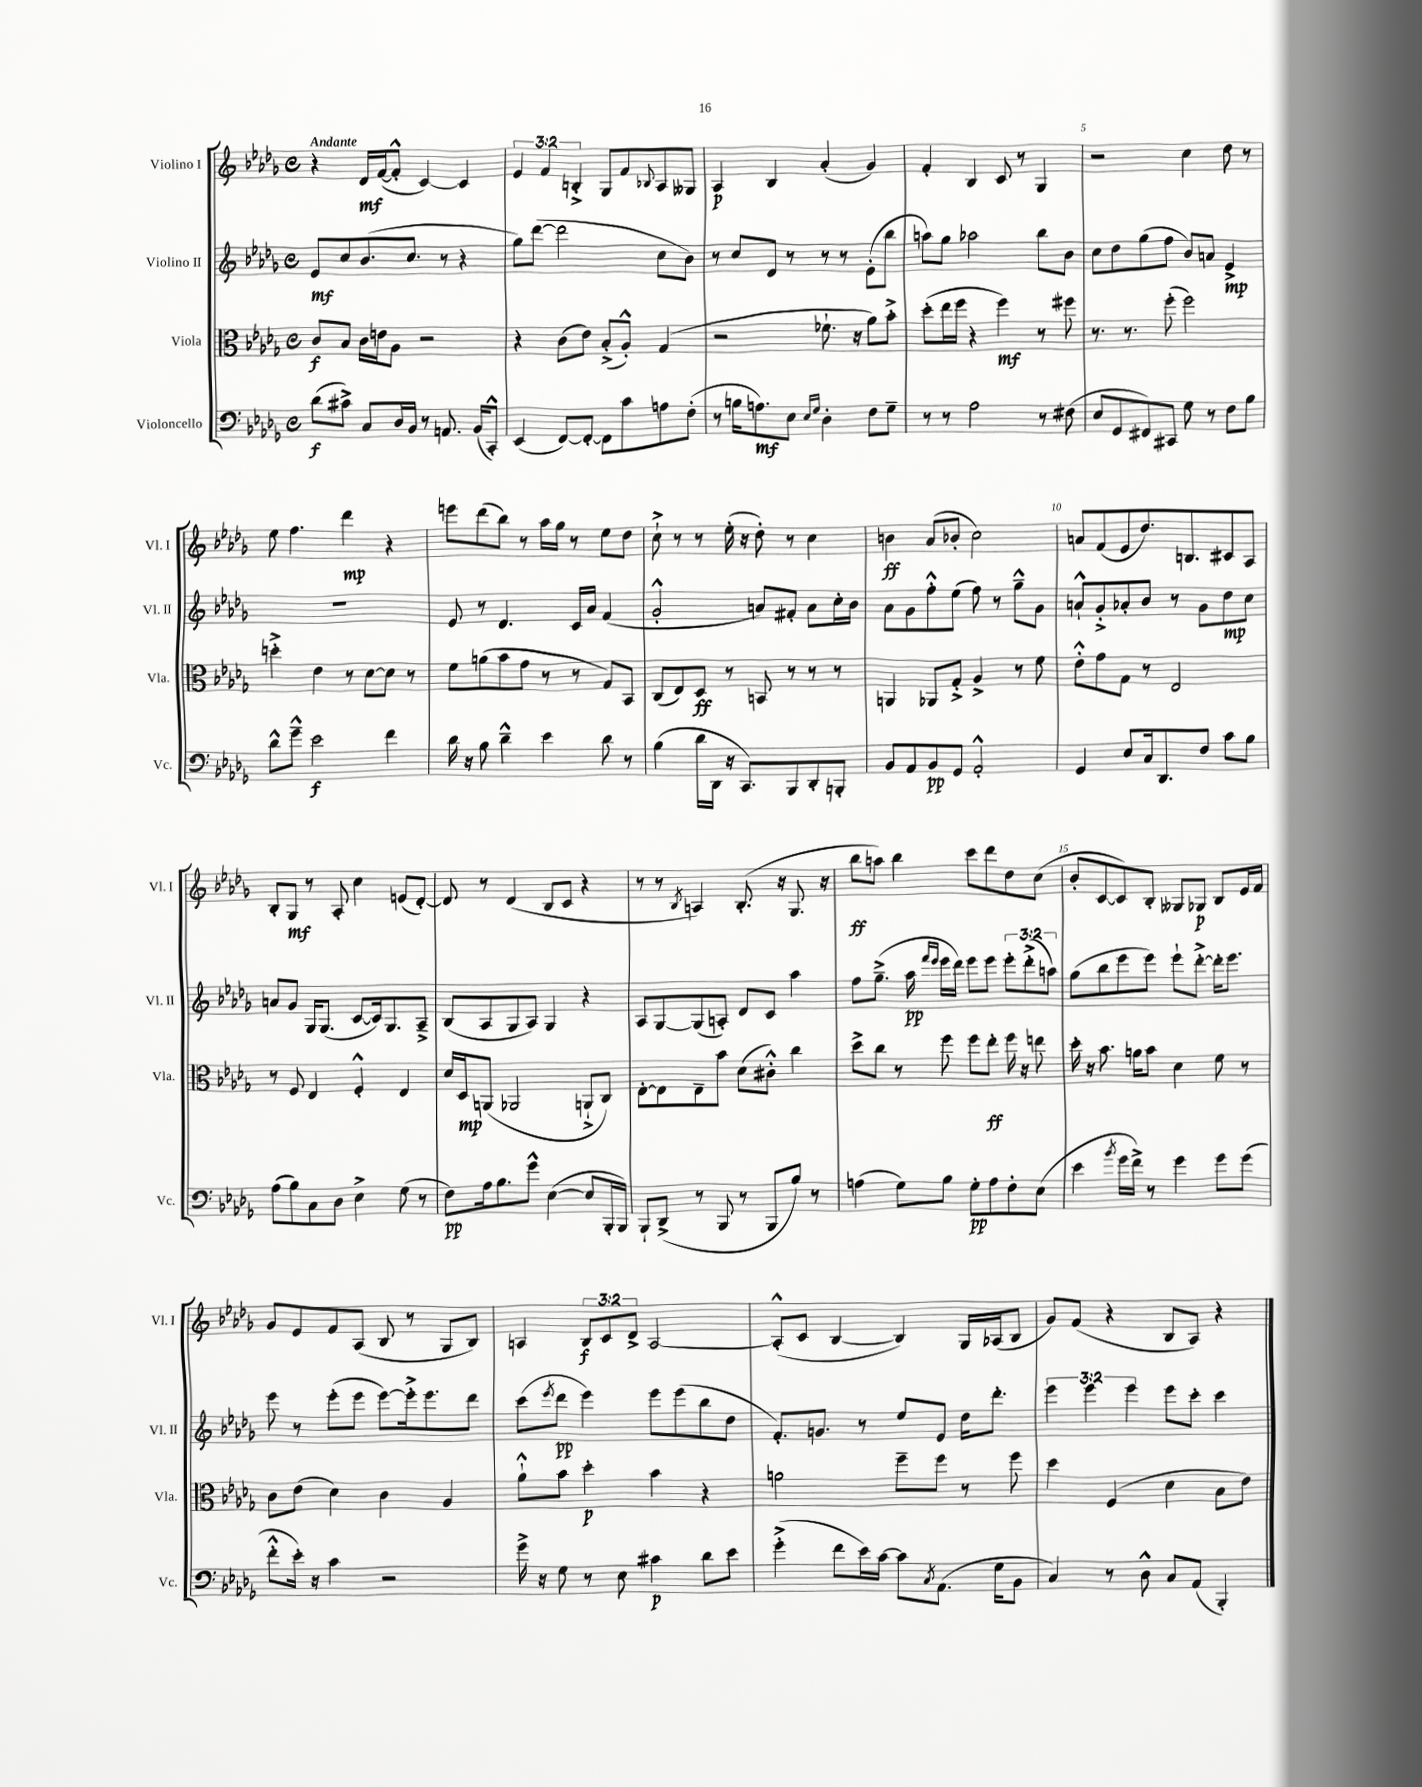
<<
\new StaffGroup <<
\new Staff = "s0" \with { instrumentName = "Violino I" shortInstrumentName = "Vl. I" } {
    \clef treble \key des \major \defaultTimeSignature \time 4/4 \override Staff.TupletNumber.text = #tuplet-number::calc-fraction-text \tempo "Andante"
    r4 des'16\mf f'16~( f'8-.-^ c'4~) c'4 |
    \tuplet 3/2 { ees'4 f'4 b4-.-> } ges8 f'8 \appoggiatura { bes8 } aes8 geses8 |
    aes4\p bes4 aes'4-.( ges'4) |
    f'4-. bes4 c'8 r8 ges4 |
    r2 c''4 des''8 r8 |
    ees''8 f''4. des'''4\mp r4 |
    e'''8 des'''8( bes''8) r8 aes''16 ges''16 r8 ees''8 des''8 |
    c''8-!-> r8 r8 ees''16-.( r16 des''8-.) r8 c''4 |
    b'4\ff aes'8( bes'8-. c''2) |
    a'8 f'8( ees'8 des''8.) b8. cis'8 aes8 |
    bes8-. ges8\mf r8 aes8-. c''4 e'8( des'8~-.) |
    des'8 r8 des'4( bes8 c'8 r4 |
    r8 r8 \acciaccatura { bes8 } a4) bes8.-.( r16 ges8. r16 |
    bes''8\ff a''8) bes''4 c'''8 des'''8 des''8 c''8( |
    bes'8-. c'8~ c'8) bes8-. geses8 ges8\p bes8 ees'16 f'16 |
    ges'8 ees'8 f'8 aes8( bes8 r8 ges8 bes8) |
    a4 \tuplet 3/2 { bes8\f c'8 des'8-> } a2~ |
    a8-.-^( c'8 bes4~ bes4) ges16 aes16( bes8 |
    ges'8) f'8( r4 bes8 aes8) r4 \bar "|." |
}
\new Staff = "s1" \with { instrumentName = "Violino II" shortInstrumentName = "Vl. II" } {
    \clef treble \key des \major \defaultTimeSignature \time 4/4 \override Staff.TupletNumber.text = #tuplet-number::calc-fraction-text
    ees'8\mf c''8 bes'8.( c''8. r8 r4 |
    ges''8) des'''8~( des'''2 c''8 bes'8) |
    r8 c''8 des'8 r8 r8 r8 ees'8-.( bes''8 |
    a''8) ges''8 aes''2 bes''8 bes'8 |
    c''8 des''8 ges''8( f''8 bes'8) a'8 ees'4->\mp |
    R1 |
    ees'8 r8 des'4. c'16 aes'16 f'4( |
    ges'2-.-^ a'8) fis'8-. a'8 c''16-. bes'16 |
    aes'8 ges'8 f''8-.-^ ees''8( f''8) r8 ges''8---^ ges'8 |
    a'8-!-^ ges'8-.-> aes'8-. bes'8 r8 ges'8 des''8\mp c''8 |
    a'8 ges'8 ges16 ges8.( c'8~ c'16) ges8. aes8---> |
    bes8( aes8 ges8 aes8) ges4 r4 |
    aes8 ges8~ ges8( a8-.) des'8 c'8 aes''4 |
    f''8 ges''8.--->( aes''16\pp \grace { f'''16 ees'''16 } ees'''16 des'''16) ees'''8 ees'''8 \tuplet 3/2 { ees'''8-. des'''8-.->( a''8) } |
    ges''8( bes''8 ees'''8 ees'''8) ees'''8-! des'''8~-.-> des'''16-. ees'''8. |
    ees'''8 r8 ees'''8-.( ees'''8 ees'''8~) ees'''16-.-> ees'''8. des'''8 |
    c'''8( \acciaccatura { ees'''8 } des'''8\pp ees'''4) ees'''8 ees'''8( bes''8 des''8 |
    f'8.-.) g'8. r8 ees''8 ees'8 des''16 des'''8.-. |
    \tuplet 3/2 { ees'''4 ees'''4 ees'''4 } ees'''8 c'''8-. c'''4 \bar "|." |
}
\new Staff = "s2" \with { instrumentName = "Viola" shortInstrumentName = "Vla." } {
    \clef alto \key des \major \defaultTimeSignature \time 4/4
    c'8\f bes8 c'16 e'16 aes8 r2 |
    r4 c'8( ees'8) bes8-.->( aes8-.-^) ges4( |
    r2 fes'8.-! r16 aes'8) bes'8-.-> |
    des''8-.( ees''16 f''16 r4 f''4\mf) r8 fis''8 |
    r8. r8. f''8-.( f''2) |
    d''4-.-> ees'4 r8 des'8~ des'8 r8 |
    f'8 a'8( bes'8 ges'8 r8 r8 ges8) bes,8 |
    c8( ees8) des8\ff r8 b,8 r8 r8 r8 |
    a,4 aes,8 ges8-.-> aes4-> r8 f'8 |
    ees'8-.-^ ges'8 ges8 r8 ees2 |
    r8 f8 ees4 f4-.-^ ees4 |
    des'16 des16\mp a,8( aes,2 a,8-!-> c8) |
    ees8~-. ees8 ees8-- bes'8 des'8( cis'8-.-^) c''4 |
    des''8-> c''8 r8 f''8 f''8 ees''8-.\ff f''16 r16 e''8 |
    des''16-. r16 bes'8. a'16 bes'8 des'4 f'8 r8 |
    c'8 ees'8( des'4) c'4 aes4 |
    aes'8-!-^ bes'8 des''4-.\p bes'4 r4 |
    a'2 f''8-- f''8 r8 f''8 |
    des''4 f4( des'4 bes8 ees'8) \bar "|." |
}
\new Staff = "s3" \with { instrumentName = "Violoncello" shortInstrumentName = "Vc." } {
    \clef bass \key des \major \defaultTimeSignature \time 4/4
    des'8\f( cis'8->) c8 des16 bes,16 r8 a,8. bes,16( c,8-.-^) |
    ees,4( f,8~) f,8~-. f,8 c'8 a8 f8-.( |
    r8 b16 a8.\mf) ees8 \grace { ees16 ges16 } des4-. f8 ges8-- |
    r8 r8 aes2 r8 fis8( |
    ees8 ges,8 fis,8) cis,8 ges8 r8 f8 bes8 |
    des'8-^ ges'8---^ ees'2\f f'4 |
    des'16 r16 bes8 des'4---^ ees'4 des'8 r8 |
    bes4( des'16 des,16 r16 c,8.) bes,,8 des,8-. b,,8-. |
    bes,8 aes,8 bes,8\pp ges,8 aes,2-.-^ |
    ges,4 ees8 c16 des,8. f8 c'8 bes8 |
    aes8( bes8) c8 des8 ees4-> ges8( r8 |
    f8\pp) aes16 bes8. ges'8-^ ees4~( ees8 bes,,16-. bes,,16) |
    bes,,8-! des,8->( r8 bes,,8 r8 bes,,8 bes8) r8 |
    a4( ges8) bes8 ges8-.\pp a8 f8-. ees8( |
    ees'4 \acciaccatura { bes'8 } ges'16 f'16->) r8 ges'4 ges'8 ges'8( |
    f'8-.-^ ees'16-.) r16 c'4 r2 |
    ges'16-> r16 ges8 r8 ees8 cis'4\p des'8 ees'8 |
    ges'4-.->( f'8 ees'16) c'16~ c'8 \acciaccatura { c8 } aes,8.( ges16 bes,8 |
    c4) r8 des8-^ c8 aes,8( bes,,4-.) \bar "|." |
}
>>
>>
\layout { \context { \Score \override BarNumber.break-visibility = ##(#f #t #t) barNumberVisibility = #(every-nth-bar-number-visible 5) } }
